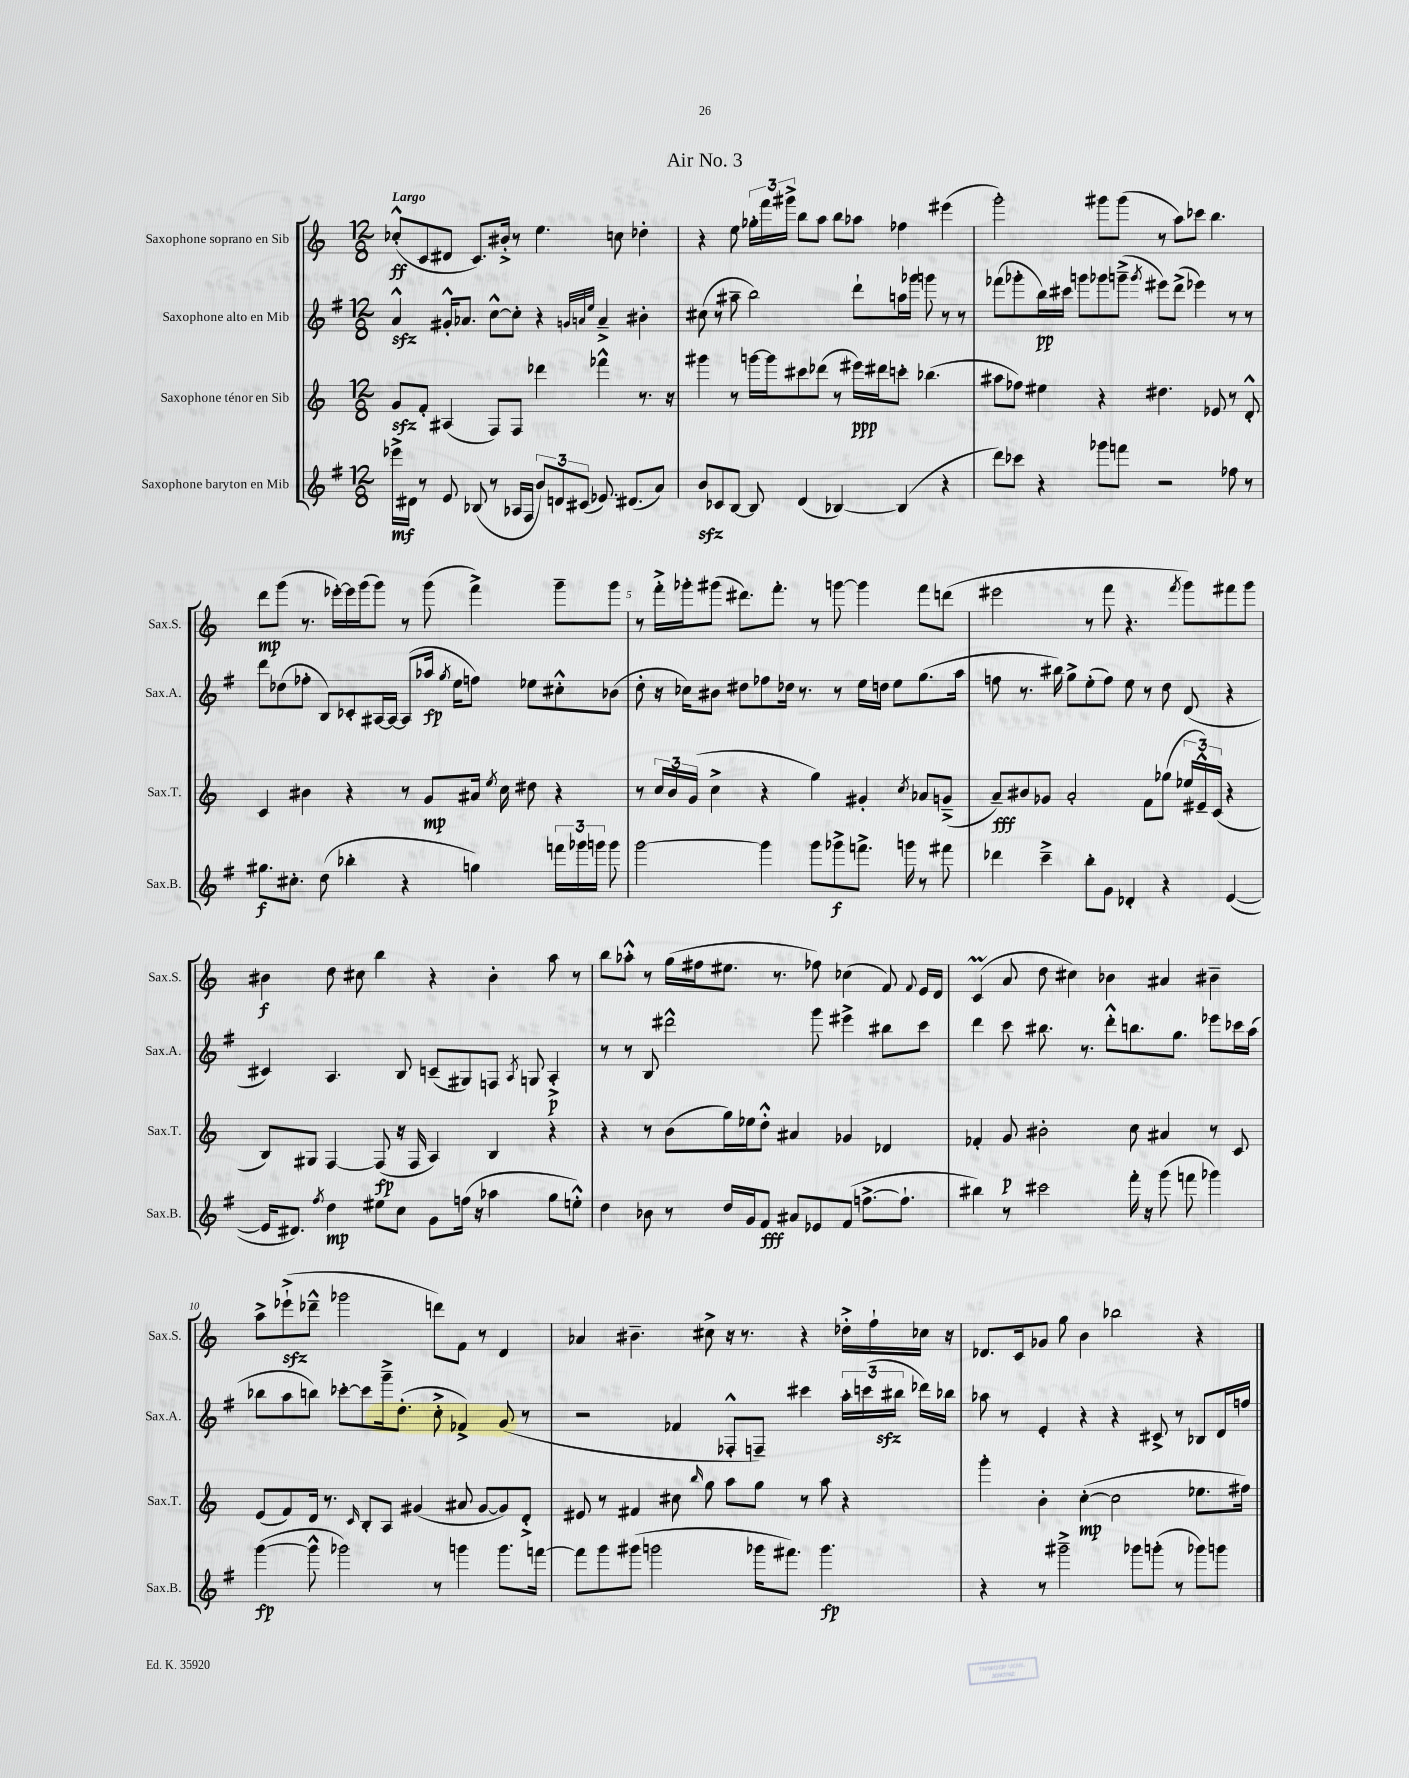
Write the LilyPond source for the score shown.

\header { title = "Air No. 3" }
<<
\new StaffGroup <<
\new Staff = "s0" \with { instrumentName = "Saxophone soprano en Sib" shortInstrumentName = "Sax.S." } {
    \clef treble \key c \major \numericTimeSignature \time 12/8 \tempo "Largo"
    \autoBeamOff ces''8[-.-^\ff( c'8 dis'8] c'8.[) bis'16]-.-> r8 e''4. c''8 des''4-. |
    r4 e''8 \tuplet 3/2 { ges''16[-. f'''16 gis'''16]-> } b''8[ a''8] b''8[ aes''8] fes''4 eis'''4( |
    g'''2-.) gis'''8[ gis'''8]( r8 a''8[) ces'''8] b''4. |
    d'''8[\mp g'''8]( r8. ees'''16[~-.) ees'''16 g'''16( g'''8]) r8 g'''8( f'''4->) g'''8[-- g'''8] |
    r8 f'''16[-.-> ges'''16-. gis'''8]( dis'''8.[) f'''8.]-. r8 g'''8~ g'''4 f'''8[ d'''8]( |
    eis'''2 r8 f'''8 r4. \acciaccatura { f'''8 } g'''8[) fis'''8 g'''8] |
    bis'4\f d''8 cis''8 b''4 r4 bis'4-. a''8 r8 |
    b''8[ aes''8]-.-^ r8 g''16[( fis''16 eis''8.] r8. fes''8) ces''4( f'8) \appoggiatura { f'8 } e'16[ d'16] |
    c'4\prall( a'8 d''8 cis''4) bes'4 ais'4 bis'4-- |
    a''8[-> ees'''8-!->\sfz( des'''8]---^ ges'''2 d'''8[) f'8] r8 d'4 |
    aes'4 bis'4.-- cis''8-> r16 r8. r4 des''16[-.-> f''16-! ces''16] r16 |
    des'8.[ c'16 ges'8] g''8 b'4 bes''2 r4 \bar "|." |
}
\new Staff = "s1" \with { instrumentName = "Saxophone alto en Mib" shortInstrumentName = "Sax.A." } {
    \clef treble \key g \major \numericTimeSignature \time 12/8
    \autoBeamOff a'4-^\sfz gis'16[-.-^ aes'8.] c''8[~-^ c''8]-. r4 \grace { g'32[ a'32 e''32] } a'4---> bis'4-. |
    cis''8( r8 ais''8-- b''2) d'''8[-! a''16 ges'''16] g'''8 r8 r8 |
    fes'''8[( ges'''8-. b''16\pp) cis'''16] g'''8[ ges'''8 g'''8]--->( \acciaccatura { g'''8 } eis'''8[) d'''8]->( ees'''4) r8 r8 |
    d'''8[ des''8( fes''8]-. b8[) ces'8-. ais16~ ais16]~ ais8[( aes''16]\fp \acciaccatura { g''8 } e''16[ f''8]) ees''8[ cis''8-.-^ bes'8]( |
    d''8-. r16 ces''16[) bis'8] dis''8[ fes''8 des''16] r8. r8 e''16[ d''16] e''8[ g''8.( a''16] |
    f''8 r8. bis''16) g''8[-> e''8-.( f''8]) e''8 r8 d''8 d'8( r4 |
    cis'4) a4. b8 c'8[--( gis8) f8] \acciaccatura { a8 } g8 a4-.->\p |
    r8 r8 b8 dis'''2-^ g'''8 eis'''4-> bis''8[ c'''8] |
    d'''4 c'''8 bis''8. r8. d'''8[-.-^ b''8. g''8.] ees'''8[ ces'''16 a''16]( |
    bes''8[ a''8 b''8]) ces'''8[~-. ces'''8 g'''16---> d''8.]-.( c''8-.-> fes'4->) g'8( r8 |
    r2 fes'4 fes8[-.-^ f8]--) cis'''4 \tuplet 3/2 { a''16[-. c'''16( bis''16]\sfz } des'''16[) bes''16] |
    aes''8 r8 e'4-. r4 r4 cis'8-> r8 bes8[ d'16 f''16] \bar "|." |
}
\new Staff = "s2" \with { instrumentName = "Saxophone ténor en Sib" shortInstrumentName = "Sax.T." } {
    \clef treble \key c \major \numericTimeSignature \time 12/8
    \autoBeamOff g'8[\sfz f'8]-. ais4( f8[) f8] des'''4 fes'''4-^ r8. r16 |
    gis'''4 r8 g'''16[~ g'''16 cis'''8 des'''8]( r8 eis'''16[\ppp) dis'''16 c'''8]-. bes''4.( |
    ais''8[ fes''8]) eis''4 r4 dis''4. ees'8 r8 d'8-.-^ |
    c'4 bis'4 r4 r8 g'8[\mp ais'16] \acciaccatura { e''8 } c''16 dis''8 r4 |
    r8 \tuplet 3/2 { c''16[ b'16 g'16]( } c''4-> r4 g''4) gis'4-. \acciaccatura { c''8 } aes'8[ g'8]--->( |
    a'8[--\fff) bis'8 ges'8] a'2-. f'8[ ges''8]( \tuplet 3/2 { ees''16[ eis'16---^) c'16]( } r4 |
    b8[) gis8] f4~ f8\fp( r16 f16 a4) b4 r4 |
    r4 r8 b'8[( g''16) ees''16 d''8]-.-^ ais'4 ges'4 des'4 |
    fes'4-. g'8\p bis'2-. c''8 ais'4 r8 c'8 |
    e'8[( f'8) d'16] r8. \grace { c'16 } b8[-. a8] gis'4( ais'8 gis'8[~ gis'8) d'8]-.-> |
    eis'8 r8 fis'4 cis''8 \grace { b''16 } g''8 a''8[ g''8] r8 a''8 r4 |
    g'''4-. b'4-. c''4~-.\mp( c''2 ees''8.[ fis''16]) \bar "|." |
}
\new Staff = "s3" \with { instrumentName = "Saxophone baryton en Mib" shortInstrumentName = "Sax.B." } {
    \clef treble \key g \major \numericTimeSignature \time 12/8
    \autoBeamOff ees'''16[->\mf dis'16] r8 e'8 bes8( r8 aes16[ fis16] \tuplet 3/2 { b'8[) d'8 cis'8]( } ees'8.) dis'8.[( a'8]) |
    b'8[\sfz ces'8 b8]~ b8 d'4( bes4~) bes4( r4 |
    d'''8[) ces'''8] r4 ges'''8[ f'''8] r2 fes''8 r8 |
    gis''8.[\f cis''8.]-. d''8( bes''4-. r4 g''4) \tuplet 3/2 { f'''16[ ges'''16 g'''16] } g'''8 |
    g'''2~ g'''4 g'''8[ ges'''8->\f f'''8.]-> g'''16 r8 fis'''8 |
    des'''4 c'''4---> b''8[-. g'8] des'4-. r4 e'4~( |
    e'16[ dis'8.]) \acciaccatura { fis''8 } d''4\mp eis''8[ c''8] g'8[ f''16]( r16 aes''4 g''8[ e''8]-.-^) |
    d''4 bes'8 r8 d''16[ g'16 fis'8]\fff ais'8[ ees'8 fis'8]( f''8.[~-> f''8.]-! |
    bis''4) r8 cis'''2 fis'''16-. r16 g'''8( f'''8 ges'''4) |
    g'''4~\fp( g'''8-^ ges'''2) r8 g'''4 g'''8.[ f'''16]~ |
    f'''8[ g'''8 gis'''8]( g'''2 ges'''16[ fis'''8.]) ges'''4.\fp |
    r4 r8 gis'''2---> ges'''8[ g'''8]-.( r8 ges'''8[) g'''8] \bar "|." |
}
>>
>>
\layout { \context { \Score \override BarNumber.break-visibility = ##(#f #t #t) barNumberVisibility = #(every-nth-bar-number-visible 5) } }
